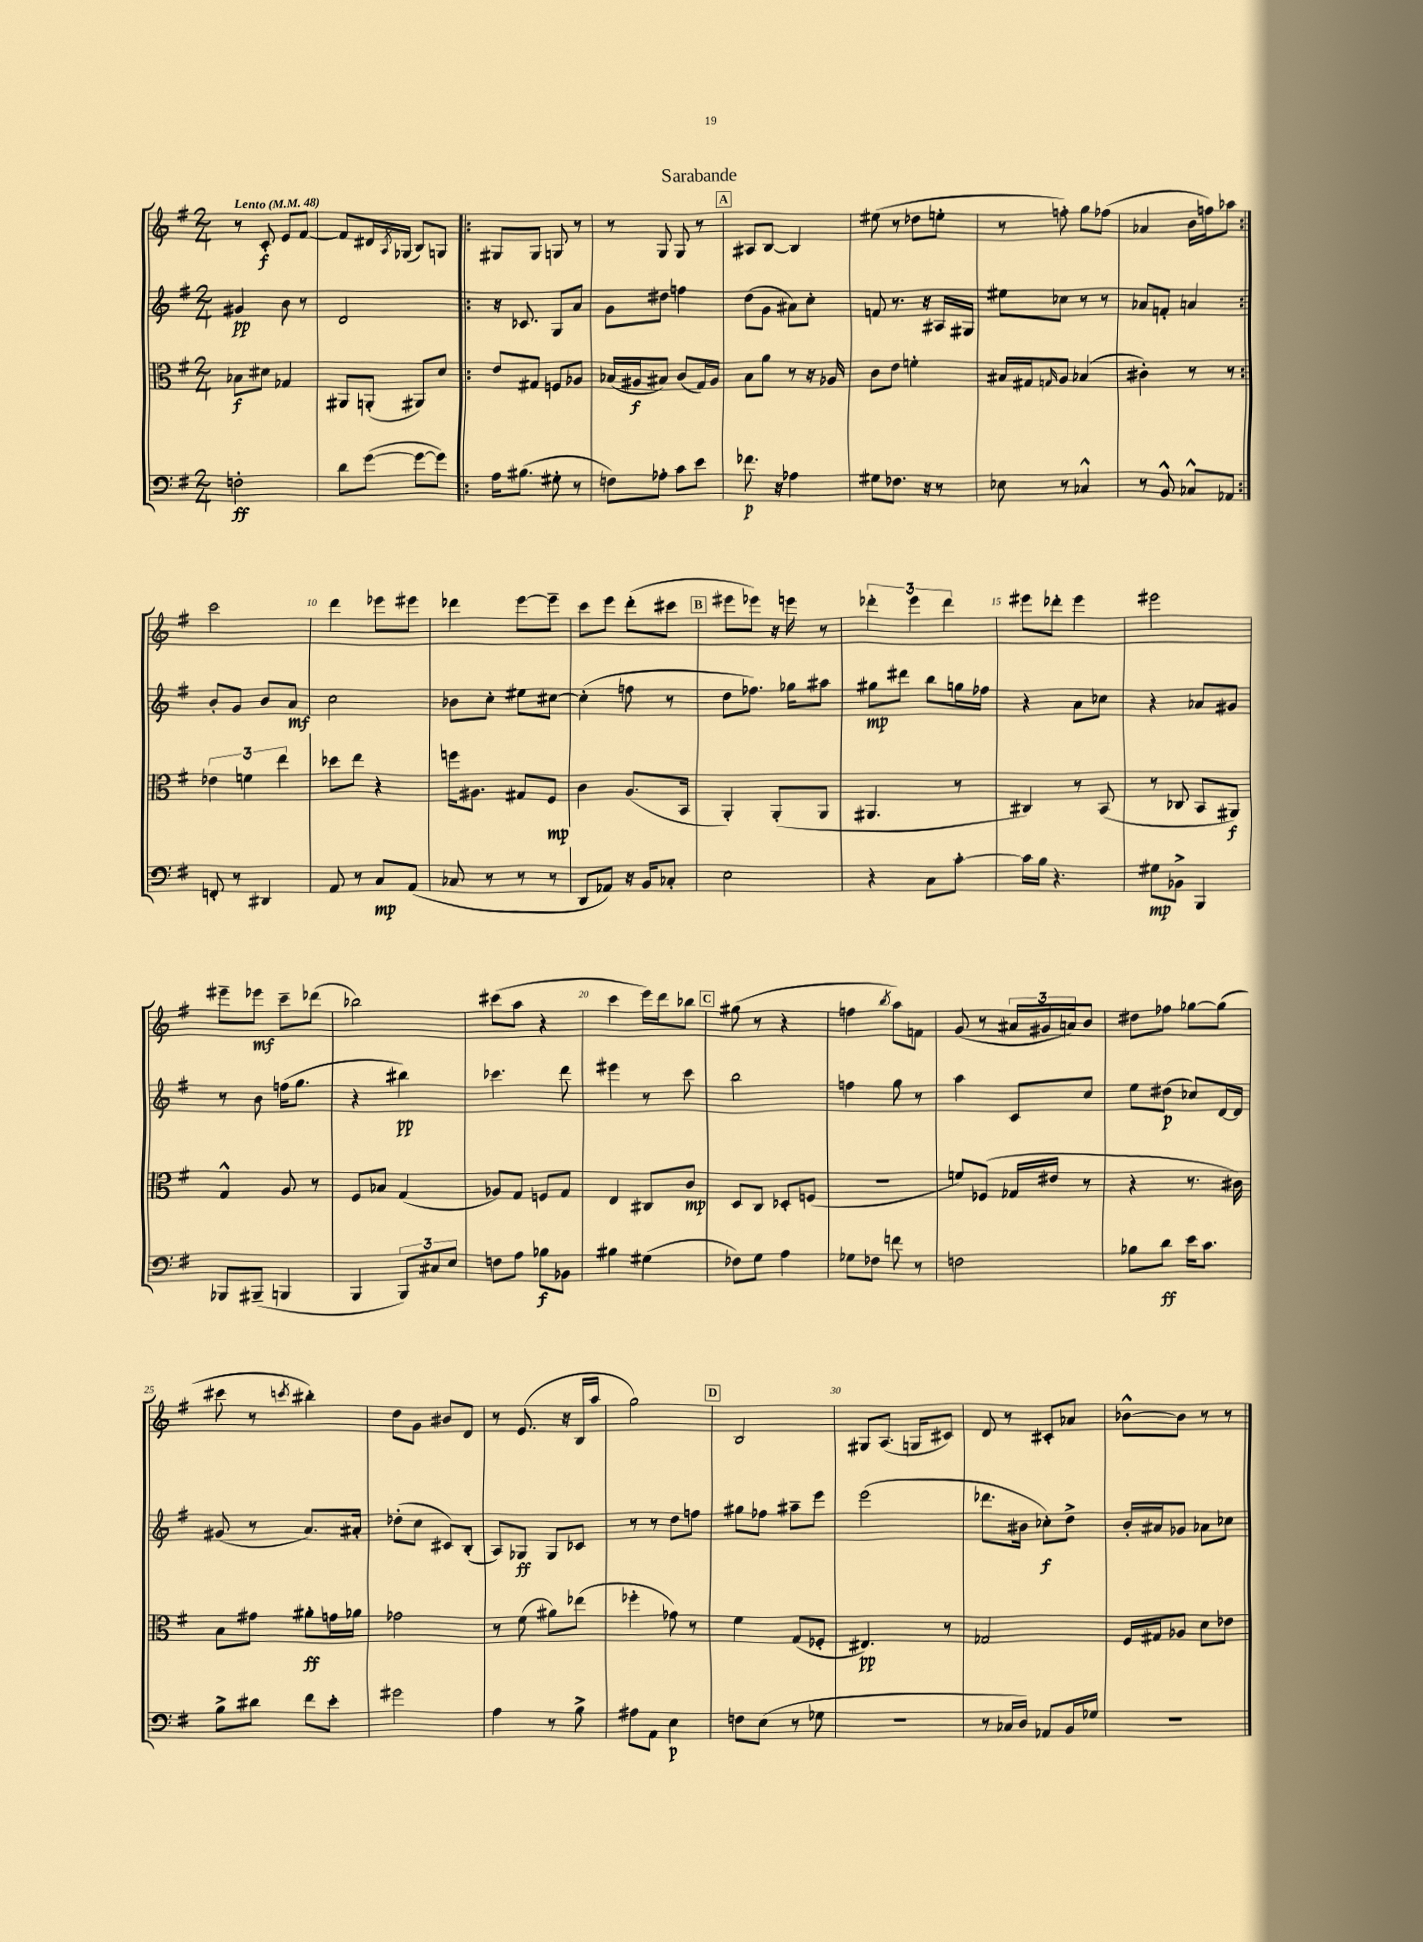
\header { title = "Sarabande" }
<<
\new StaffGroup <<
\new Staff = "s0" {
    \clef treble \key g \major \numericTimeSignature \time 2/4 \tempo "Lento" 4 = 48
    r8 c'8-.\f e'8 fis'8~ |
    fis'8 dis'16 \acciaccatura { a8 } ges16( b8) g8 |
    \repeat volta 2 { gis8 gis8 g8 r8 |
    r8 g8 g8 r8 |
    \mark \markup { \box "A" } ais8 b8~ b4 |
    eis''8( r8 des''8 e''8-. |
    r8 f''8-.) g''8 fes''8( |
    aes'4 b'16 f''16) aes''8 | }
    c'''2 |
    d'''4 ees'''8 eis'''8 |
    des'''4 e'''8~ e'''8-- |
    c'''8 e'''8 d'''8-.( cis'''8 |
    \mark \markup { \box "B" } eis'''8 ees'''8) r16 e'''16 r8 |
    \tuplet 3/2 { des'''4-. e'''4 des'''4 } |
    eis'''8 des'''8-. eis'''4 |
    eis'''2 |
    eis'''8-- ees'''8\mf c'''8-- des'''8( |
    bes''2) |
    cis'''8( a''8 r4 |
    c'''4 e'''16) d'''16 bes''8 |
    \mark \markup { \box "C" } gis''8( r8 r4 |
    f''4 \acciaccatura { b''8 } a''8) f'8 |
    g'8( r8 \tuplet 3/2 { ais'16 gis'16 a'16) } b'8 |
    dis''8 fes''8 ges''8~ ges''8( |
    cis'''8 r8 \acciaccatura { c'''8 } bis''4-.) |
    d''8 g'8 bis'8 d'8 |
    r8 e'8.( r16 b16 a''16 |
    g''2) |
    \mark \markup { \box "D" } b2 |
    gis8 a8.( g16 cis'8) |
    d'8 r8 cis'8-. aes'8 |
    bes'8~-^ bes'8 r8 r8 \bar "|." |
}
\new Staff = "s1" {
    \clef treble \key g \major \numericTimeSignature \time 2/4
    gis'4\pp b'8 r8 |
    d'2 |
    \repeat volta 2 { r16 ces'8. g8 a'8 |
    g'8 dis''8 f''4 |
    \mark \markup { \box "A" } d''8( g'8 ais'8) c''8-. |
    f'8 r8. r16 ais16 gis16 |
    eis''8 ces''8 r8 r8 |
    aes'8 f'8-. a'4 | }
    b'8-. g'8 b'8 a'8\mf |
    c''2 |
    bes'8 c''8-. eis''8 cis''8~ |
    cis''4-.( f''8 r8 |
    \mark \markup { \box "B" } d''8 fes''8.) ges''16 ais''8 |
    gis''8\mp dis'''8 b''8 g''16 fes''16 |
    r4 a'8 ces''8 |
    r4 aes'8 gis'8 |
    r8 b'8 f''16( g''8. |
    r4 bis''4\pp) |
    ces'''4. d'''8 |
    eis'''4 r8 c'''8 |
    \mark \markup { \box "C" } b''2 |
    f''4 g''8 r8 |
    a''4 c'8 c''8 |
    e''8 dis''8\p( ces''8) d'16~ d'16 |
    gis'8( r8 a'8.) ais'16-. |
    des''8-.( c''8 cis'8) b8-.( |
    a8) ges8\ff ges8 ces'8 |
    r8 r8 d''8 f''8 |
    \mark \markup { \box "D" } gis''8 fes''8 ais''8-- e'''8 |
    e'''2( |
    des'''8. bis'16 ces''8-.\f) d''8-> |
    b'16-. ais'16 ges'8 aes'8 ces''8 \bar "|." |
}
\new Staff = "s2" {
    \clef alto \key g \major \numericTimeSignature \time 2/4
    bes8\f dis'8 ges4 |
    ais,8 a,8-.( ais,8) d'8 |
    \repeat volta 2 { e'8 gis8 f8 aes8 |
    bes16( ais16\f bis8) c'8( g16) ais16 |
    \mark \markup { \box "A" } b8 a'8 r8 r16 aes16 |
    c'8 e'8 f'4-. |
    bis16 gis16 \grace { g16 } a8 bes4( |
    cis'4-.) r8 r8 | }
    \tuplet 3/2 { ees'4 f'4 e''4 } |
    des''8 e''8 r4 |
    f''16 ais8. gis8 fis8\mp |
    c'4 a8.( b,16 |
    \mark \markup { \box "B" } a,4-.) a,8-.( a,8 |
    ais,4. r8 |
    cis4) r8 b,8( |
    r8 ces8 b,8 ais,8\f) |
    g4-^ a8 r8 |
    fis8 bes8 g4( |
    aes8) g8 f8 g8 |
    e4 cis8 c'8\mp |
    \mark \markup { \box "C" } d8 c8 des8-. f8( |
    R2 |
    f'8) fes8( ges16 eis'16 r8 |
    r4 r8. cis'16) |
    b8 gis'8 ais'8-.\ff g'16 aes'16 |
    ges'2 |
    r8 fis'8( ais'8) ees''8( |
    fes''4-. ges'8) r8 |
    \mark \markup { \box "D" } fis'4 g8( fes8-. |
    eis4.\pp) r8 |
    ges2 |
    fis16 gis16 aes8 d'8 ees'8 \bar "|." |
}
\new Staff = "s3" {
    \clef bass \key g \major \numericTimeSignature \time 2/4
    f2-.\ff |
    d'8 g'8~( g'8~ g'8) |
    \repeat volta 2 { a16 bis8.( gis8-. r8 |
    f8) aes8-. c'8 e'8 |
    \mark \markup { \box "A" } fes'8.\p r16 aes4 |
    gis8 fes8. r16 r8 |
    ees8 r8 ces4-^ |
    r8 b,8-^ ces8-^ aes,8 | }
    f,8-. r8 dis,4 |
    a,8 r8 c8\mp a,8( |
    ces8 r8 r8 r8 |
    d,8 aes,8) r16 b,16 ces8-. |
    \mark \markup { \box "B" } e2 |
    r4 c8 c'8~-. |
    c'16 b16 r4. |
    gis8\mp bes,8-> b,,4 |
    bes,,8 bis,,8--( b,,4 |
    b,,4 \tuplet 3/2 { b,,8) cis8 e8 } |
    f8 a8 bes8\f bes,8 |
    bis4 gis4( |
    \mark \markup { \box "C" } fes8) g8 a4 |
    ges8 fes8 f'8 r8 |
    f2 |
    bes8 d'8\ff e'16 c'8. |
    b8-> dis'8 fis'8 e'8-. |
    gis'2 |
    a4 r8 b8-> |
    ais8 a,8 e4\p |
    \mark \markup { \box "D" } f8 e8( r8 ges8 |
    R2 |
    r8 ces16 d16) aes,8 b,16 ges16 |
    R2 \bar "|." |
}
>>
>>
\layout { \context { \Score \override BarNumber.break-visibility = ##(#f #t #t) barNumberVisibility = #(every-nth-bar-number-visible 5) } }
